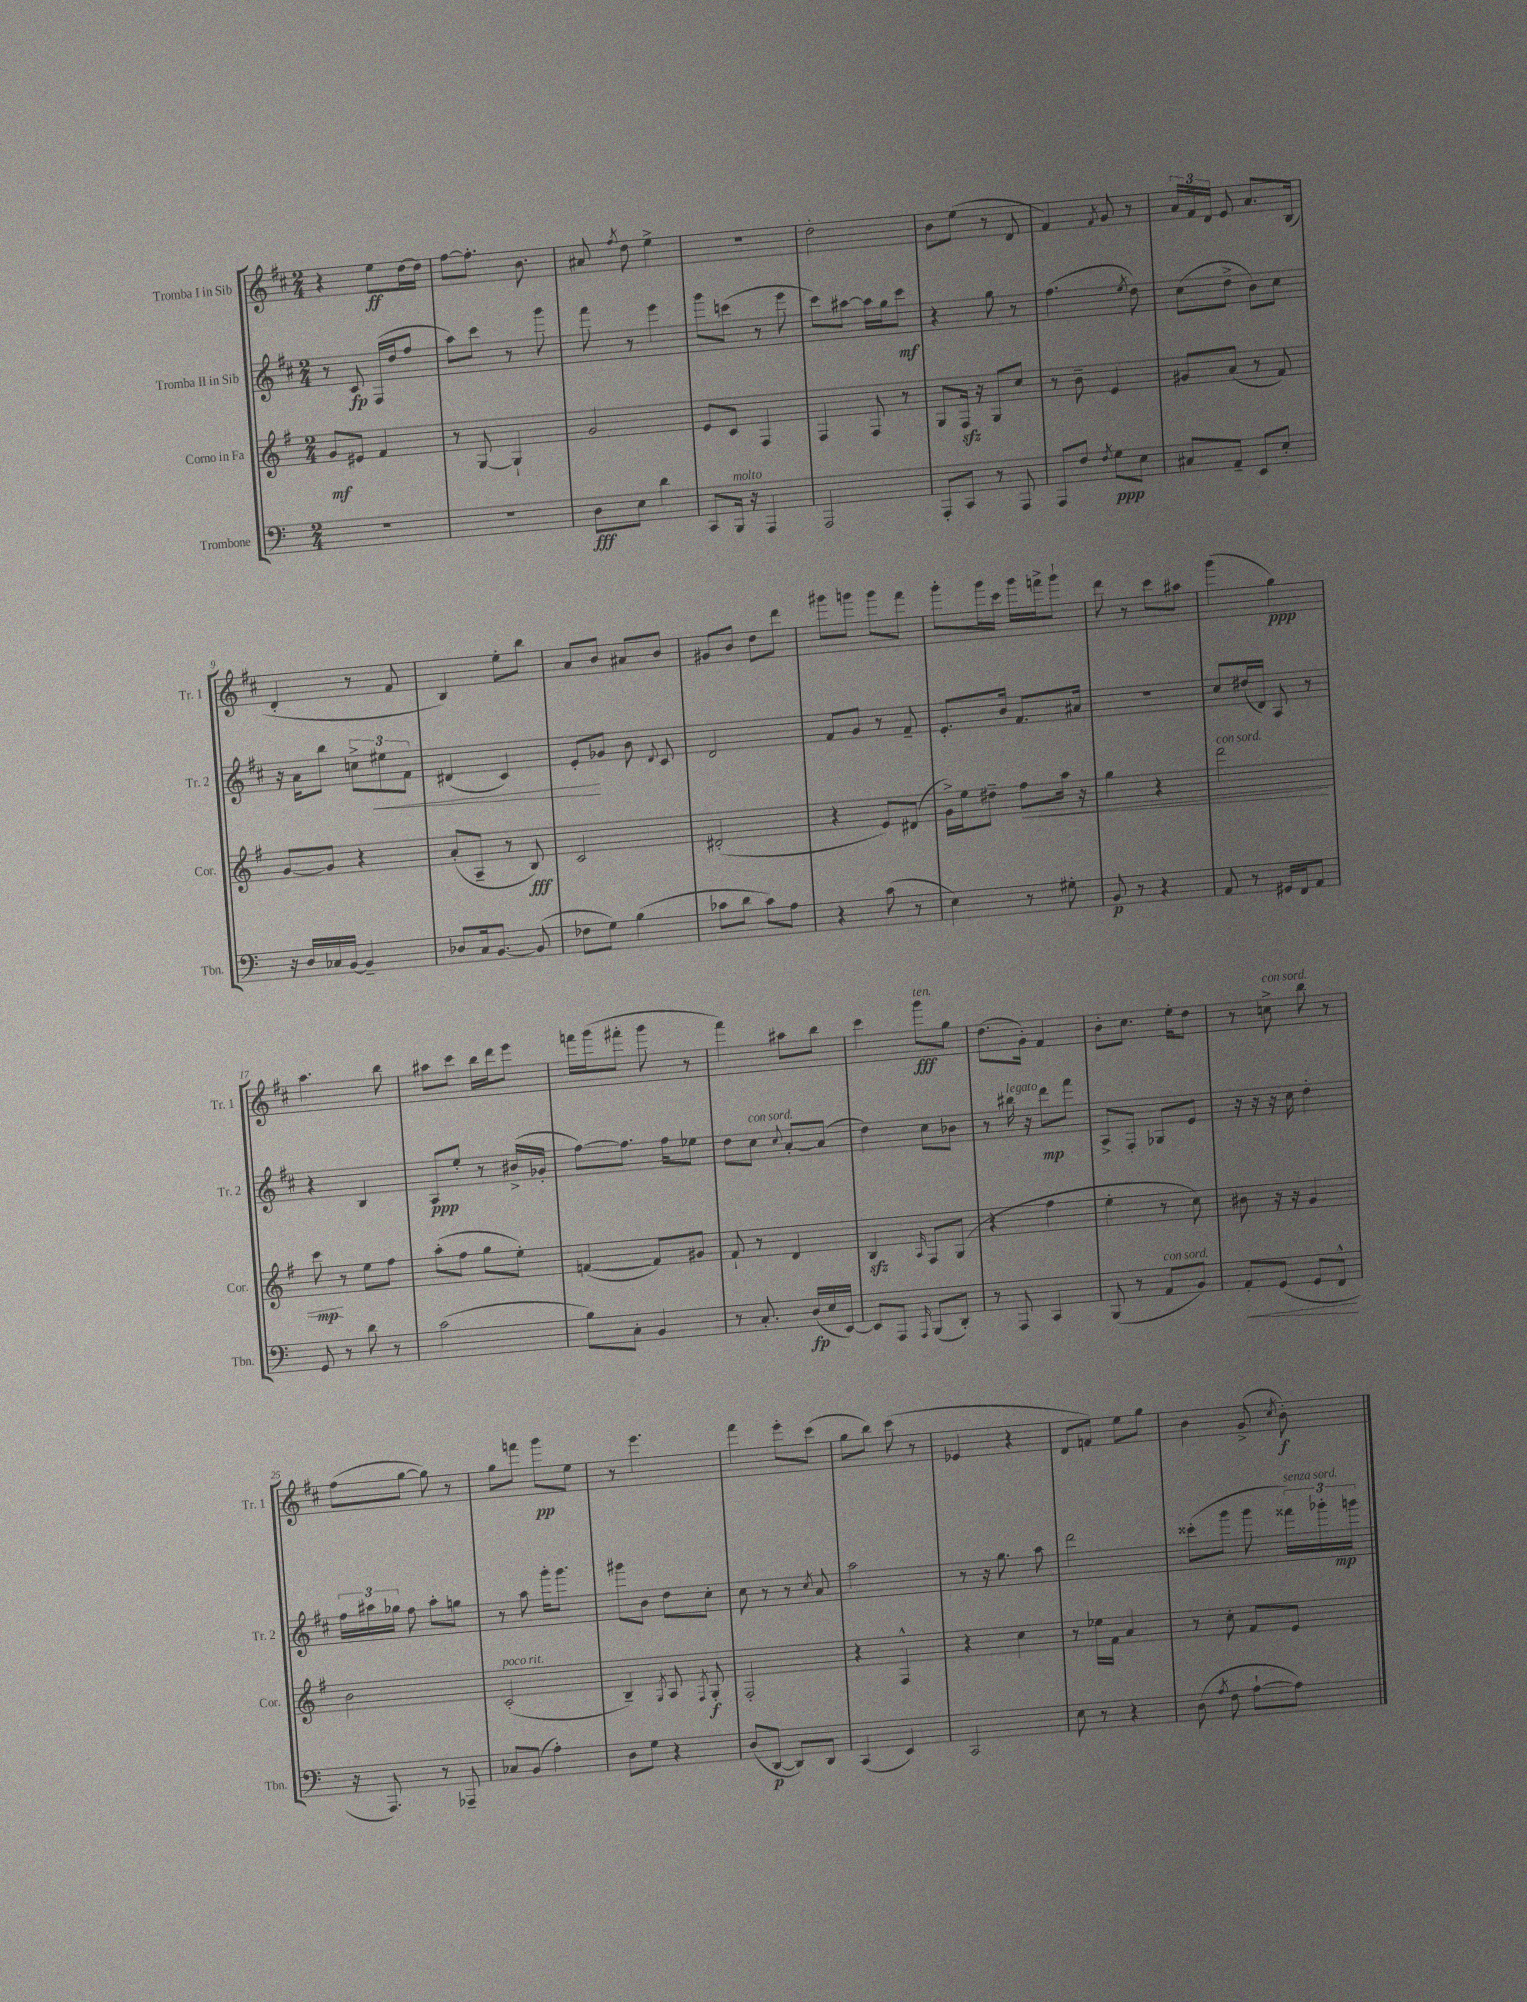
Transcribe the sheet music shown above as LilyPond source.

<<
\new StaffGroup <<
\new Staff = "s0" \with { instrumentName = "Tromba I in Sib" shortInstrumentName = "Tr. 1" } {
    \clef treble \key d \major \numericTimeSignature \time 2/4
    \autoBeamOff r4 e''8[\ff d''16~ d''16] |
    fis''8[~ fis''8.]-. b'8. |
    ais'8 \acciaccatura { fis''8 } d''8 e''4-> |
    r2 |
    d''2-. |
    b'8[ e''8]( r8 d'8 |
    fis'4) \acciaccatura { fis'8 } g'8 r8 |
    \tuplet 3/2 { a'16[ fis'16 d'16] } e'8 a'8.[ b16]( |
    d'4-. r8 fis'8 |
    b4) e''8[-. b''8] |
    a'8[ b'8] ais'8[ b'8] |
    gis'8[ b'8] d''8[ d'''8] |
    gis'''8[ g'''8] g'''8[ fis'''8] |
    g'''8[-. g'''16 cis'''16] g'''16[ f'''16-> g'''8]-! |
    d'''8 r8 cis'''8[ ais''8] |
    g'''4( g''4\ppp) |
    a''4. b''8 |
    ais''8[ cis'''8] b''16[ d'''16 e'''8] |
    f'''16[ g'''16( fis'''8]-. g'''8 r8 |
    fis'''4) ais''8[ b''8] |
    cis'''4 g'''8[\fff^\markup { \italic "ten." } g''8] |
    d''8.[( g'16]-.) fis'4 |
    b'8[-. cis''8.] e''16[-. d''8] |
    r8 c''8->^\markup { \italic "con sord." } b''8 r8 |
    fis''8[( g''8]~ g''8) r8 |
    g''8[ f'''8] g'''8[\pp e''8] |
    r8 e'''4. |
    fis'''4 e'''8[-. cis'''8]( |
    g''8[ b''8]) cis'''8( r8 |
    ees'4 r4 |
    d'8[ f'8]) e''8[ g''8] |
    b'4 g'8->( \acciaccatura { cis''8 } b'8-.\f) \bar "|." |
}
\new Staff = "s1" \with { instrumentName = "Tromba II in Sib" shortInstrumentName = "Tr. 2" } {
    \clef treble \key d \major \numericTimeSignature \time 2/4
    \autoBeamOff r8 cis'8\fp fis16[( d''16 fis''8] |
    a''8[) cis'''8] r8 g'''8 |
    fis'''8 r8 e'''4 |
    g'''8[ c'''8]( r8 e'''8 |
    cis'''8[) ais''8]~ ais''16[ g''16 cis'''8]\mf |
    r4 g''8 r8 |
    fis''4.( \acciaccatura { e''8 } d''8) |
    cis''8[( d''8]-> b'8[) cis''8] |
    r16 a'16[ b''8] \tuplet 3/2 { c''8[-> eis''8\< fis'8] } |
    dis'4( cis'4) |
    e'8[-.\! ges'8] b'8 \appoggiatura { d'8 } cis'8 |
    d'2 |
    fis'8[ g'8] r8 fis'8-- |
    e'8.[-. b'16] fis'8.[ ais'16] |
    R2 |
    cis''8[ dis''16( d'16]) a8 r8 |
    r4 b4 |
    a8[\ppp e''8]-. r8 bis'16[->( ges'16]-. |
    fis''8[~) fis''8.] fis''16[ ees''8] |
    d''8[ cis''8]^\markup { \italic "con sord." } \appoggiatura { cis''8 } a'8[~-. a'8]( |
    d''4) cis''8[ bes'8] |
    r8 bis''16^\markup { \italic "legato" } r16 d'''8[\mp fis'''8] |
    a8[-> fis8]-. ges8[ e'8] |
    r16 r16 r16 cis''16 d''4-. |
    \tuplet 3/2 { fis''16[ ais''16 ges''16] } fis''8 ais''8[-. g''8] |
    r8 a''8 g'''16[-. g'''8.] |
    gis'''8[ b'8] d''8[ cis''8]-. |
    cis''8 r8 r8 \acciaccatura { cis''8 } a'8 |
    a''2 |
    r8 r16 g''8. a''8 |
    d'''2 |
    cisis'''8[-.( g'''8] g'''8 \tuplet 3/2 { fisis'''16[^\markup { \italic "senza sord." }) ges'''16-. g'''16]\mp } \bar "|." |
}
\new Staff = "s2" \with { instrumentName = "Corno in Fa" shortInstrumentName = "Cor." } {
    \clef treble \key g \major \numericTimeSignature \time 2/4
    \autoBeamOff g'8[\mf eis'8] fis'4 |
    r8 g8~ g4-! |
    g'2 |
    e'8[ c'8] fis4 |
    fis4 fis8 r8 |
    g8[ fis16]\sfz r16 g8[ c''8] |
    r8 b'8-- e'4 |
    gis'8[ a'8]( r8 fis'8) |
    g'8[~ g'8] r4 |
    a'8[-.( a8]-- r8 b8\fff) |
    c'2 |
    dis'2-.( |
    r4 e'8[) dis'8]( |
    g'16[->) e''16 dis''8]-- fis''8[\< a''16] r16 |
    g''4 r4 |
    d'''2^\markup { \italic "con sord." } |
    c'''8\mp\! r8 e''8[ fis''8] |
    a''8[-.( fis''8] g''8[ e''8]-.) |
    f'4~( f'8[) gis'8] |
    fis'8-! r8 d'4 |
    b4\sfz \grace { a16 } fis8[ g8]( |
    r4 fis''4 |
    e''4-. r8 c''8) |
    bis'8 r16 r16 g'4 |
    b'2 |
    c'2-.^\markup { \italic "poco rit." }( |
    b4--) \acciaccatura { g8 } a8 \acciaccatura { fis8 } g8-.\f |
    fis2-. |
    r4 fis4-^ |
    r4 c''4 |
    r8 ees''16[ fis'16] a'4 |
    r8 c''8-. fis'8[ e'8] \bar "|." |
}
\new Staff = "s3" \with { instrumentName = "Trombone" shortInstrumentName = "Tbn." } {
    \clef bass \key c \major \numericTimeSignature \time 2/4
    \autoBeamOff R2 |
    R2 |
    d8[\fff e8] d'4 |
    c,8[ b,,16]^\markup { \italic "molto" } r16 a,,4 |
    a,,2 |
    a,,8[-. c,8] r8 a,,8 |
    a,,8[ f8] \acciaccatura { f8 } g8[\ppp e8] |
    cis8[ a,8]-- e,8[ e8]-. |
    r16 d16[ ces16 b,16]~ b,4-- |
    des8[ c16 b,8.]~ b,8( |
    fes8[ g8]) b4( |
    ces'8[ d'8] ces'8[) a8] |
    r4 c'8( r8 |
    e4) r8 gis8-. |
    b,8\p r8 r4 |
    a,8 r8 gis,16[ f,16 a,8] |
    g,8 r8 d'8 r8 |
    c'2( |
    b8[) c8]-. b,4 |
    r8 c8.-. d16[\fp( e16 e,16]~) |
    e,8[ a,,8] \grace { a,,16 } b,,8[( d,8]-.) |
    r8 a,,8 c,4 |
    b,,8( r8 a,8[^\markup { \italic "con sord." } b,8]) |
    a,8[-.\< g,8]( g,8[ f,8]-^\! |
    r16 a,,8.) r8 aes,,8-- |
    ces8[ b,8]( a4-.) |
    d8[ g8] r4 |
    d8[( d,8]~\p d,8[) d,8] |
    c,4( e,4) |
    c,2 |
    e8 r8 r4 |
    d8( \acciaccatura { a8 } f8 a8[~-! a8]) \bar "|." |
}
>>
>>
